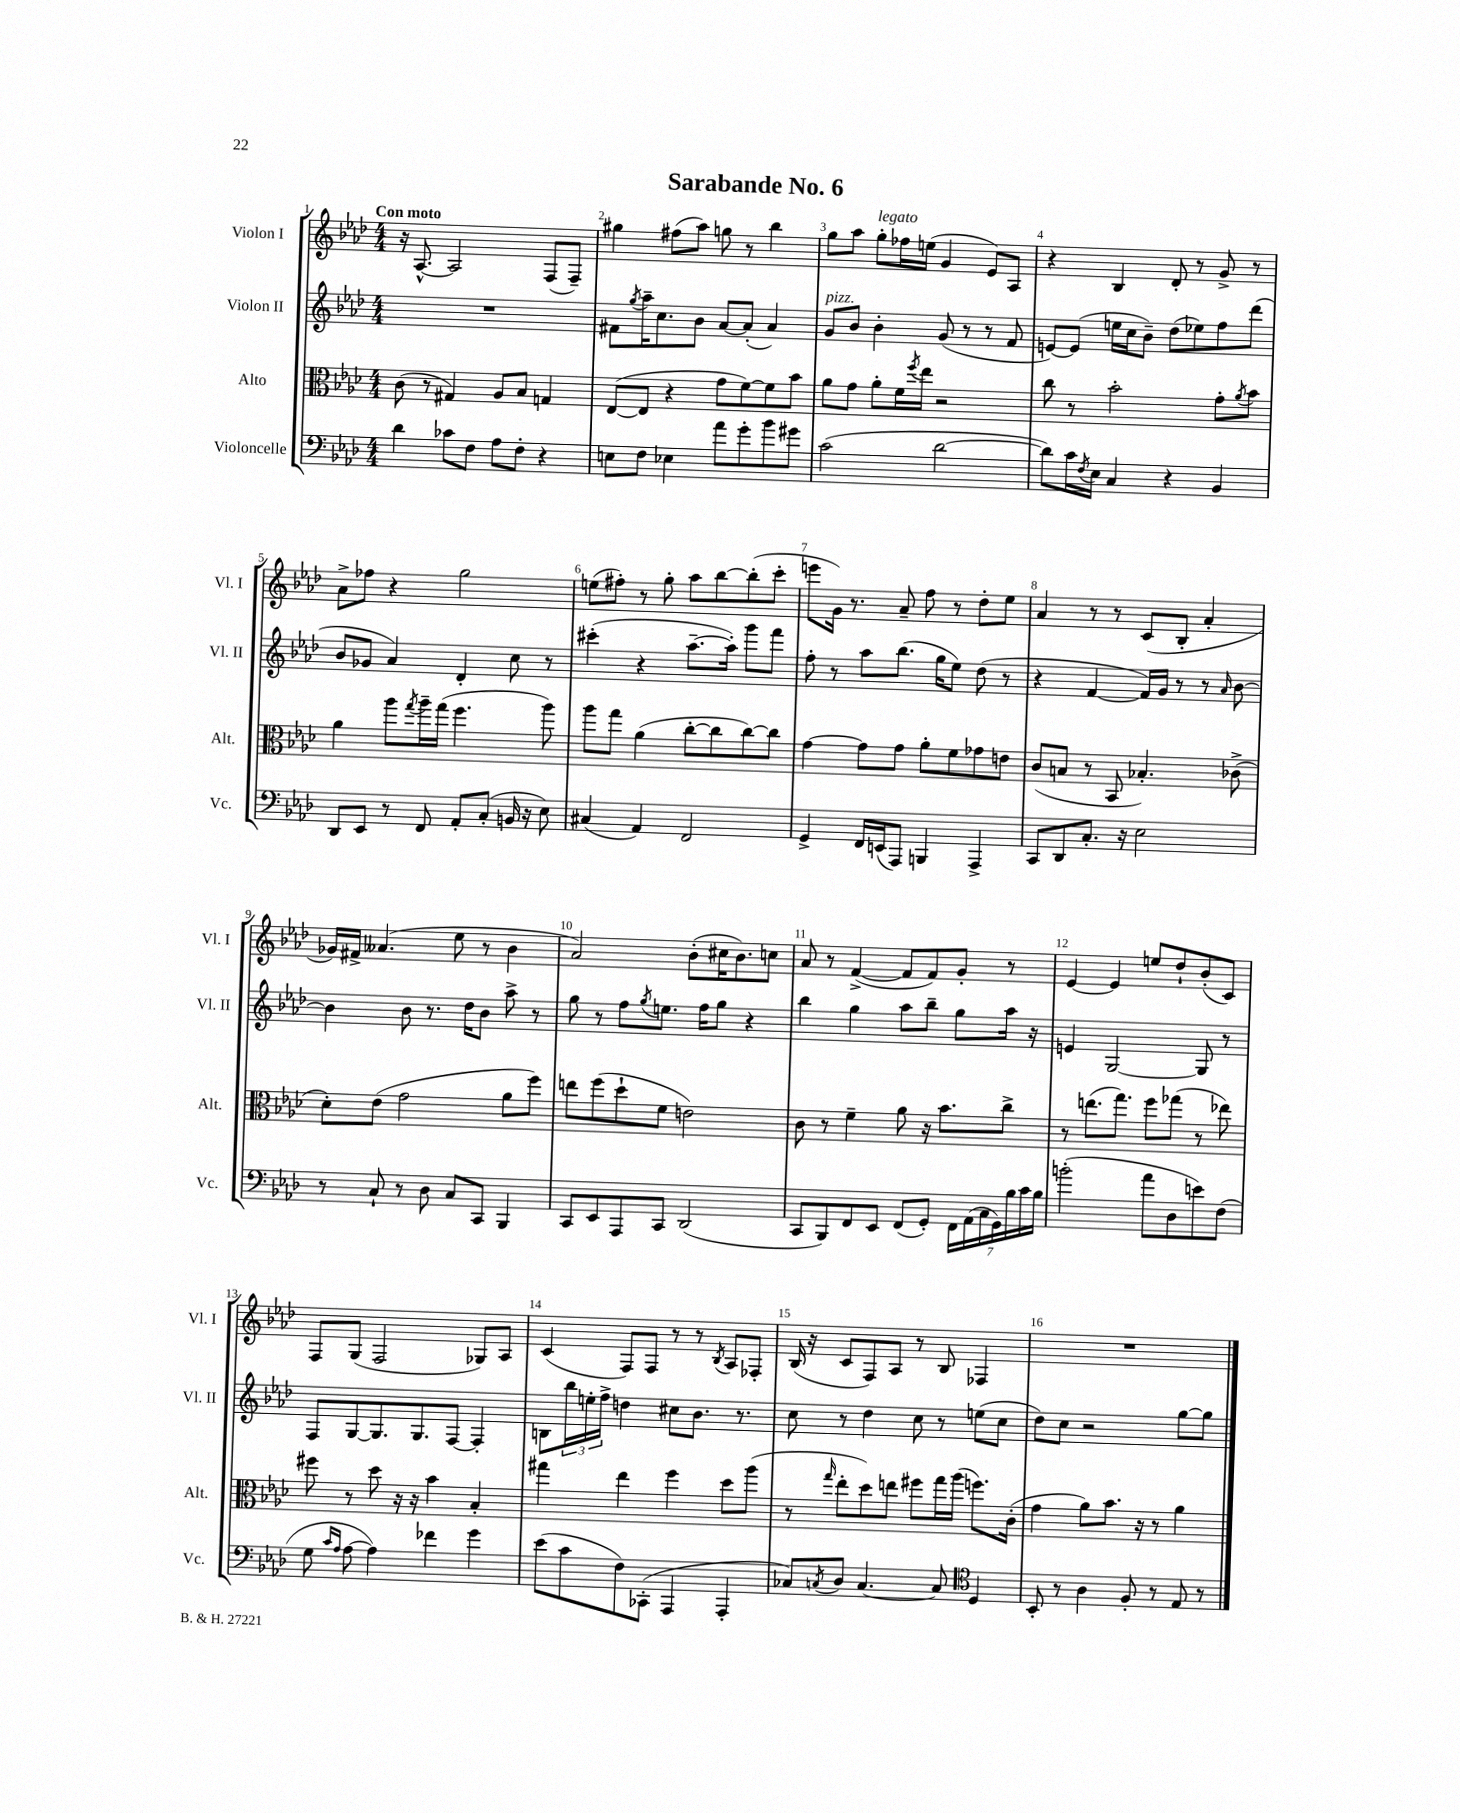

**kern	**kern	**kern	**kern
*staff4	*staff3	*staff2	*staff1
*clefF4	*clefC3	*clefG2	*clefG2
*k[b-e-a-d-]	*k[b-e-a-d-]	*k[b-e-a-d-]	*k[b-e-a-d-]
*M4/4	*M4/4	*M4/4	*M4/4
4d-	(8c	1r	16r
.	.	.	[8.A-^^
.	8r	.	.
8c-	4G#)	.	2A-]
8F	.	.	.
8A-	8A-	.	.
8F'	8B-	.	.
4r	4G	.	(8F
.	.	.	8F~)
=	=	=	=
8E	([8E-	8f#	4gg#
.	.	8qgg	.
8F	8E-]	16aa-~	.
.	.	8.cc	.
4E-	4r	.	(8ff#
.	.	8b-	8aa-)
8a-	8g	[8a-	8gg
8g'	[8f)	(8a-']	8r
8b-	8f]	4a-)	4bb-
8g#	8b-	.	.
=	=	=	=
(2c	8a-	8g	8gg
.	8g	8b-	8aa-
.	8a-'	4b-'	8gg'
.	16f	.	16ff-
.	8qff	.	.
.	16ee-	.	(16ee
[2d-	2r	(8g	4g
.	.	8r	.
.	.	8r	8e-)
.	.	8f	8A-
=	=	=	=
8d-])	8cc	[8e)	4r
16c	8r	(8e]	.
8qF	.	.	.
16E-	.	.	.
4C	2b-'	16ee	4B-
.	.	16cc	.
.	.	8b-~)	.
4r	.	(8dd-	8d-'
.	.	8ee-)	8r
4BB-	8g'	8ff	8g^
.	8qa-	.	.
.	8b-	(8ddd-	8r
=	=	=	=
8DD-	4a-	8b-	8a-^
8EE-	.	8g-	8ff-
8r	8aa-	4a-)	4r
.	8qgg	.	.
8FF	16aa-~	.	.
.	(16gg	.	.
8AA-'	4.ff	4d-'	2gg
(8C'	.	.	.
16BB	.	8cc	.
16r	.	.	.
8E-)	8aa-)	8r	.
=	=	=	=
(4C#	8aa-	(4ccc#'	(8ee
.	8gg	.	8ff#')
4AA-)	(4a-	4r	8r
.	.	.	8gg'
2FF	[8cc'	[8.aa-~	8aa-
.	8cc]	.	[8bb-
.	.	16aa-'])	.
.	[8cc)	8ggg	(8bb-']
.	8cc]	8fff	8ccc'
=	=	=	=
4GG^	[4g	8ff'	8eee
.	.	8r	16g)
.	.	.	8.r
16FF	8g]	8aa-	.
(16EE	.	.	.
8AAA-)	8g	(8.bb-	8a-~
4BBB	8a-'	.	8ff
.	.	16gg	.
.	8f	8ee-)	8r
4AAA-^	8g-	(8dd-	8dd-'
.	8e	8r	8ee-
=	=	=	=
8CC	(8c	4r	4a-
8DD-	8B	.	.
8.C'	8r	[4f	8r
.	8BB-	.	8r
16r	.	.	.
2E-	4.B-')	16f])	(8c
.	.	16g	.
.	.	8r	8B-'
.	.	8r	4a-'
.	.	16qqa-	.
.	(8c-^	[8b-	.
=	=	=	=
8r	8d-')	4b-]	16g-)
.	.	.	16f#^
8C`	(8e-	.	(4.a--
8r	2g	8b-	.
8D-	.	8.r	.
8C	.	.	8ee-
.	.	16dd-	.
8CC	.	8b-	8r
4BBB-	8a-	8aa-^	4b-
.	8ff)	8r	.
=	=	=	=
8CC	8ee	8gg	2a-)
8EE-	(8ff	8r	.
8AAA-	8dd-`	8ff	.
.	.	8qgg	.
8CC	8f	8.ee	.
(2DD-	2e)	.	(8b-'
.	.	16ff	.
.	.	8gg	16cc#
.	.	.	8.b-)
.	.	4r	.
.	.	.	8cc
=	=	=	=
8CC	8c	4bb-	8a-
8BBB-)	8r	.	8r
8FF	4f~	4gg	([4f^
8EE-	.	.	.
(8FF	8a-	8aa-	8f]
8GG')	16r	8bb-~	8f)
.	8.b-	.	.
28FF	.	8gg	8g'
(28AA-	.	.	.
28C	.	.	.
28GG)	.	.	.
.	8cc^	16aa-	8r
28B-	.	.	.
28c	.	.	.
.	.	16r	.
28B-	.	.	.
=	=	=	=
(2b'	8r	4e	[4e-
.	(8.ee	.	.
.	.	[2G	4e-]
.	8.gg)	.	.
8a-	8ff	.	8ee
8D-	(8gg-	.	8dd-`
8e)	8r	8G]	(8b-'
(8F	8ee-)	8r	8c)
=	=	=	=
8G	8ff#	8F	8F
16qqc	.	.	.
16qqA-	.	.	.
[8A-	8r	[8G	(8G
4A-])	8dd-	8.G]	2F
.	16r	.	.
.	16r	8.G	.
4f-	4b-	.	.
.	.	[8F	.
4g	4B-'	4F']	8G-)
.	.	.	8A-
=	=	=	=
(8e-	4gg#	8B	(4c
8c	.	24bb-	.
.	.	24ee'	.
.	.	24ff^	.
8F)	4ee-	4dd	8F)
(8CC-'	.	.	8F
4AAA-	4ff	8cc#	8r
.	.	8.b-	8r
.	.	.	8qB-
4AAA-'	8dd-	.	8A-
.	.	8.r	.
.	(8aa-	.	8F-'
=	=	=	=
8C-)	8r	8cc	(16B-
.	.	.	16r
8qC	16qqgg	.	.
8D-	8ee-'	8r	8c
[4.C	8dd-)	4dd-	8F)
.	8ee	.	8A-
.	8ff#	8cc	8r
8C]	16gg	8r	8B-
.	(16aa-	.	.
*clefC4	*	*	*
4D-	8.ff)	(8ee	4F-
.	.	8cc	.
.	(16c'	.	.
=	=	=	=
8BB-'	4g	8dd-)	1r
8r	.	8cc	.
4A-	8a-)	2r	.
.	8.b-	.	.
8F'	.	.	.
.	16r	.	.
8r	8r	.	.
8E-	4a-	[8gg	.
8r	.	8gg]	.
==	==	==	==
*-	*-	*-	*-
